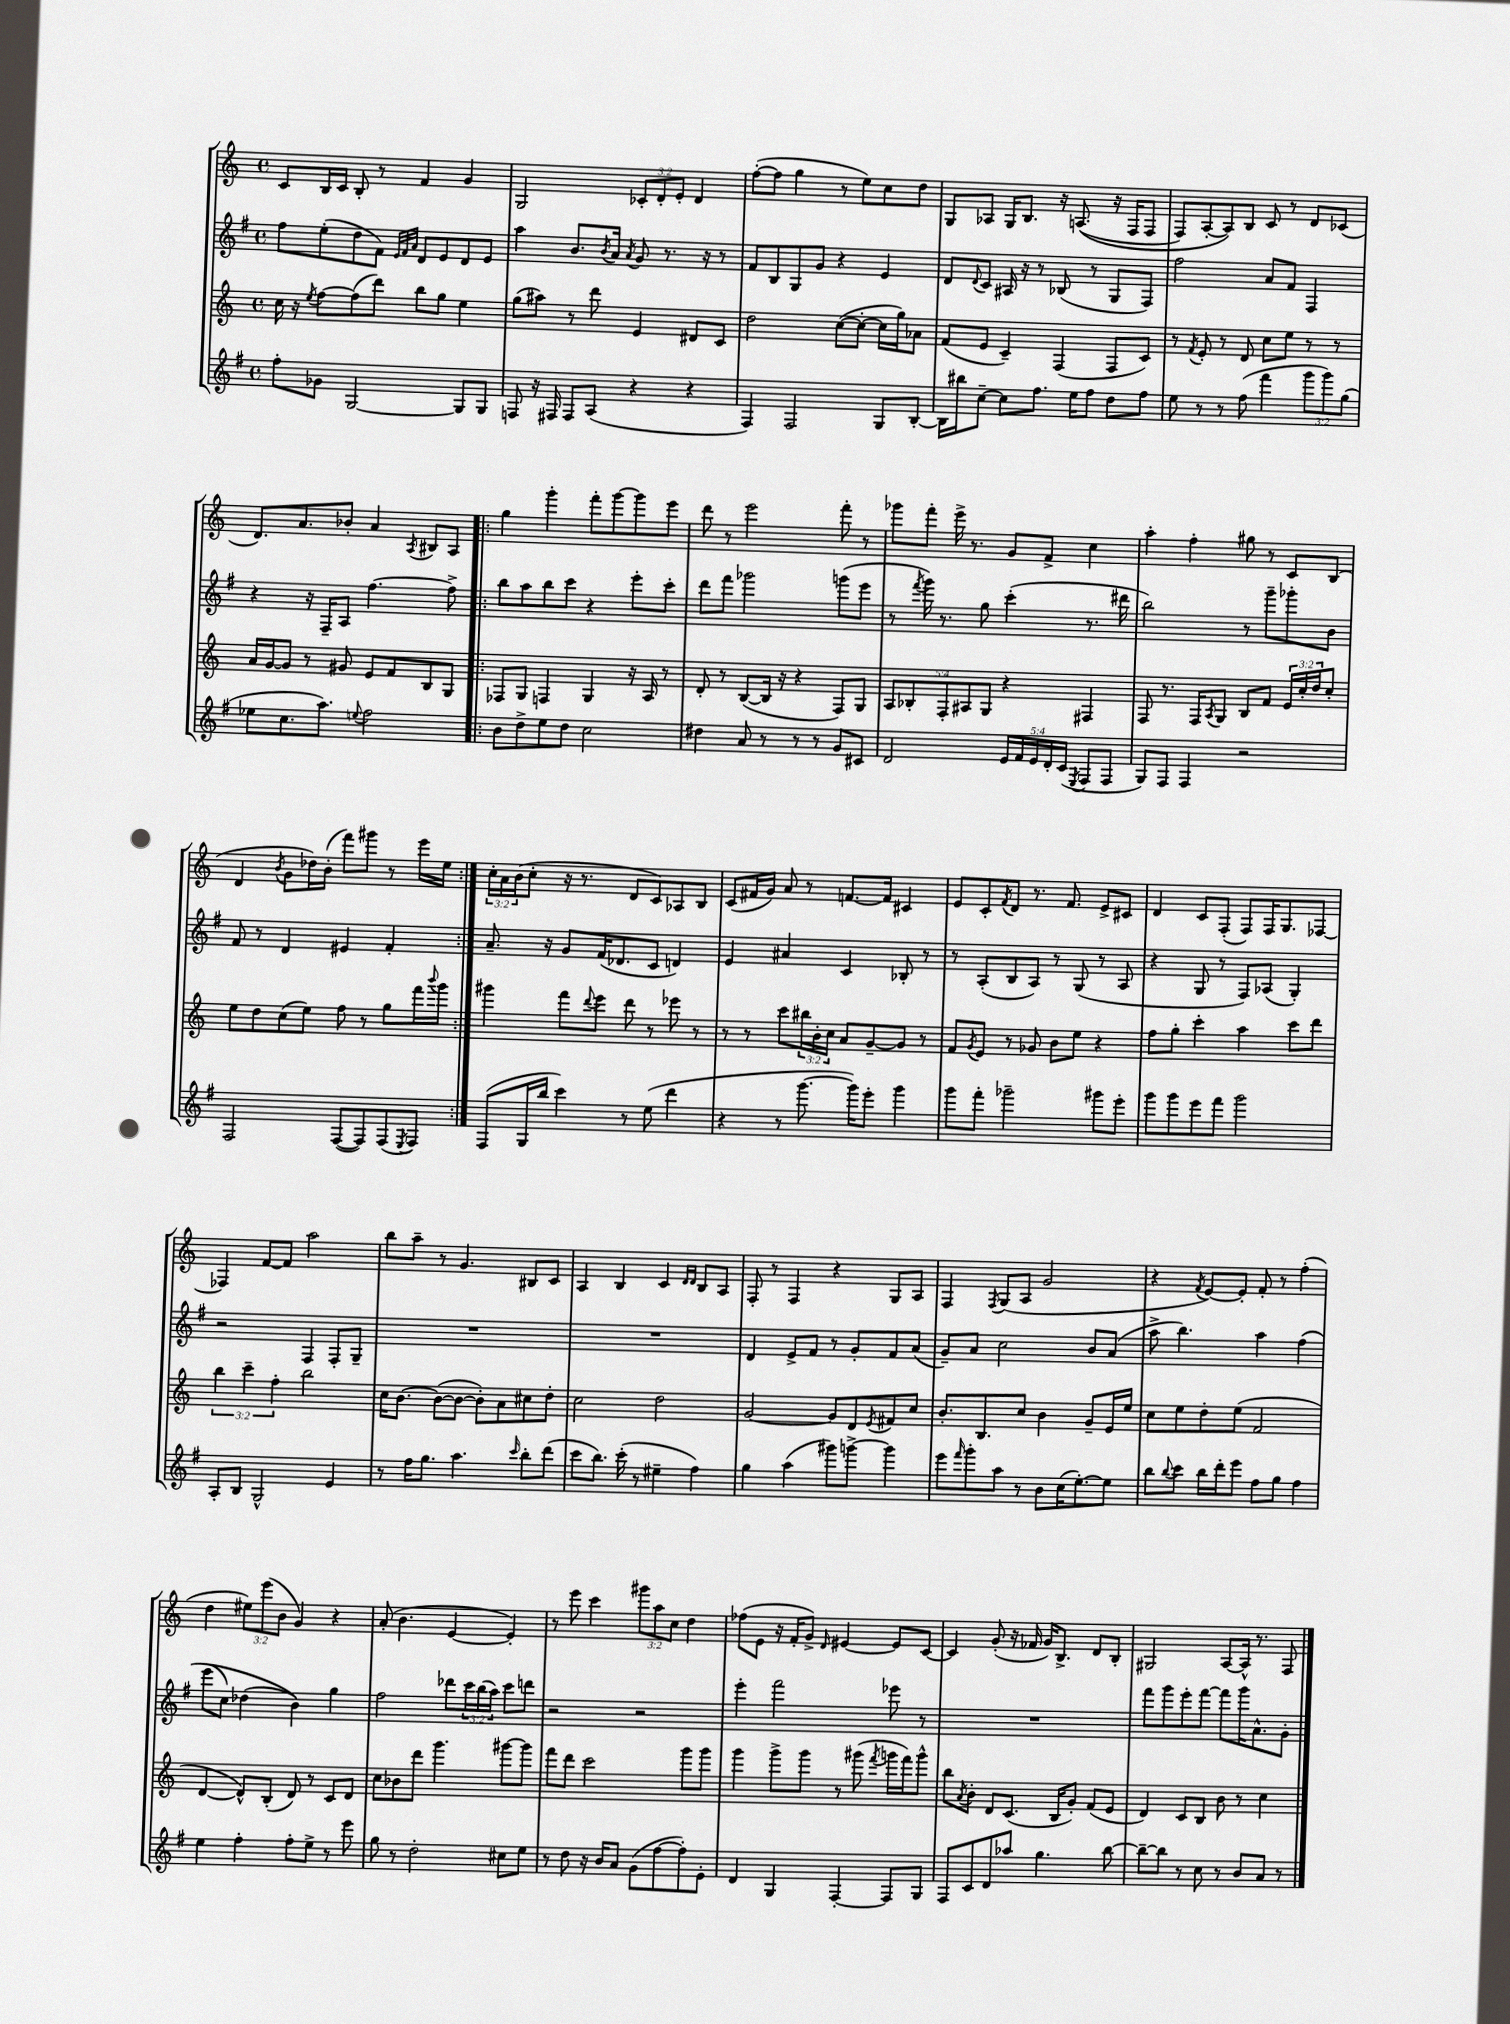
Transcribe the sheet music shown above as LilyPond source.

<<
\new StaffGroup <<
\new Staff = "s0" {
    \clef treble \key c \major \defaultTimeSignature \time 4/4 \override Staff.TupletNumber.text = #tuplet-number::calc-fraction-text
    c'8 b16 c'16 b8-. r8 f'4 g'4 |
    g2 \tuplet 3/2 { ces'8-. d'8-. e'8-. } d'4 |
    f''8~-.( f''8 g''4 r8 e''8) c''8 d''8 |
    g8 aes8 g16 b8. r16 a8.(\( r16 f16 f8 |
    f8) a8~-. a8\) b8 c'8 r8 d'8 ces'8( |
    d'8.) a'8. bes'8-. a'4 \acciaccatura { a8 } bis8 a8 |
    \repeat volta 2 { g''4 g'''4-. f'''8-. g'''8~ g'''8 e'''8 |
    d'''8 r8 e'''2 f'''8-. r8 |
    ges'''8 f'''8-. e'''16-> r8. g'8 f'8-> c''4 |
    a''4-. f''4-. gis''8 r8 c'8 b8( |
    d'4 \acciaccatura { b'8 } g'8 des''16) b'16-.( f'''8) gis'''8 r8 e'''16 e''16 | }
    \tuplet 3/2 { c''16-. a'16 b'16( } c''8-. r16 r8. d'8 c'8) aes8 b8 |
    c'8( fis'16 g'16) a'8 r8 f'8.~ f'16 cis'4 |
    e'8 c'8-. \acciaccatura { f'8 } d'8 r8. f'8. e'8-> cis'8 |
    d'4 c'8 f8-.( f8) f16 g8. fes8~ |
    fes4 f'8~ f'8 a''2 |
    b''8 a''8-- r8 g'4. bis8 c'8 |
    a4 b4 c'4 \grace { d'16 d'16 } b8 a8 |
    f8-. r8 f4 r4 g8 a8 |
    f4 \acciaccatura { f8 } g8( a8 g'2 |
    r4 \acciaccatura { f'8 } e'8~) e'8-. f'8-. r8 f''4-.( |
    d''4 \tuplet 3/2 { eis''8) e'''8( b'8 } g'4) r4 |
    a'8-.( b'4. e'4~ e'4-.) |
    r8 e'''8 c'''4 \tuplet 3/2 { gis'''8 a''8 c''8 } d''4 |
    fes''8( e'8 r16 f'16-. g'8->) \grace { d'16 } eis'4~ eis'8 c'8~ |
    c'4 g'8-.( r16 fes'16 g'16) b8.-> d'8 b8-. |
    gis2 a8~ a16-^ r8. f8 \bar "|." |
}
\new Staff = "s1" {
    \clef treble \key g \major \defaultTimeSignature \time 4/4 \override Staff.TupletNumber.text = #tuplet-number::calc-fraction-text
    fis''8 e''8-.( d''8 fis'8) \grace { e'32 fis'32 a'32 } d'8 e'8 d'8 e'8 |
    a''4 b'8. \acciaccatura { b'8 } a'16 \acciaccatura { a'8 } g'8 r8. r16 r8 |
    fis'8 b8 g8 g'8 r4 e'4 |
    d'8 \appoggiatura { d'8 } c'8 ais16 r16 r8 bes8( r8 g8 fis8) |
    fis''2 a'8 fis'8 fis4 |
    r4 r16 fis16-- a8 fis''4.~ fis''8-> |
    \repeat volta 2 { b''8 a''8 b''8 c'''8 r4 e'''8-. c'''8-. |
    d'''8 fis'''8 ges'''2 g'''8( e'''8 |
    r8 \acciaccatura { fis'''8 } g'''16) r8. g''8 c'''4-.( r8. dis'''16 |
    b''2) r8 g'''8-- ges'''8-. b'8 |
    fis'8 r8 d'4 eis'4 fis'4-. | }
    a'8.-- r16 g'8 fis'16( des'8. c'8 d'4) |
    e'4 ais'4 c'4 bes8-. r8 |
    r8 a8-.( b8 a8) r8 g8( r8 a8 |
    r4 g8 r8 fis8) aes8( g4-.) |
    r2 fis4 fis8-. g8-- |
    R1 |
    R1 |
    d'4 e'8-> fis'8 r8 g'8-. fis'8 a'8( |
    g'8--) a'8 c''2 b'8 a'8( |
    a''8-> b''4.) a''4 fis''4\( |
    e'''8( c''8) des''4( b'4)\) g''4 |
    fis''2 des'''8 \tuplet 3/2 { c'''16 b''16( a''16) } c'''8 d'''8 |
    r2 r2 |
    e'''4-. fis'''2 ees'''8 r8 |
    R1 |
    fis'''8 g'''8 e'''8-. fis'''8~ fis'''8 g'''16 a'8.-^ g'8-. \bar "|." |
}
\new Staff = "s2" {
    \clef treble \key c \major \defaultTimeSignature \time 4/4 \override Staff.TupletNumber.text = #tuplet-number::calc-fraction-text
    c''16 r16 \acciaccatura { e''8 } f''8~ f''8( d'''8) b''8 g''8 e''4 |
    g''8( ais''8) r8 d'''8 e'4 dis'8 c'8 |
    d''2 c''8~( c''8~-. c''16 g''16) aes'8 |
    f'8( e'8 c'4--) f4( f8 c'8) |
    r8 \acciaccatura { f'8 } e'8-. r8 d'8 c''8 e''8 r8 r8 |
    a'16 g'16~ g'8 r8 gis'8 e'8 f'8 b8 g8 |
    \repeat volta 2 { fes8 g8 f4 g4 r16 a16 r8 |
    d'8-. r8 b8~( b16 r16 r4 f8) g8 |
    \tuplet 5/4 { a8 bes8-. f8-. ais8 g8 } r4 fis4 |
    f8 r8. f16 \acciaccatura { a8 } g8 b8 f'8 \tuplet 3/2 { e'16 c''16-. d''16 } c''8-. |
    e''8 d''8 c''8( e''8) f''8 r8 g''8 f'''16 \appoggiatura { b'''8 } g'''16 | }
    gis'''4 f'''8 \appoggiatura { d'''8 } e'''8 d'''8 r8 ees'''8 r8 |
    r8 r8 c'''8 \tuplet 3/2 { bis''16 b'16-. c''16 } a'8 g'8~-- g'8 r8 |
    f'8 \acciaccatura { g'8 } e'8 r8 ges'8 b'8 e''8 r4 |
    f''8 g''8-. c'''4-. a''4 c'''8 d'''8 |
    \tuplet 3/2 { b''4 c'''4-- f''4-. } b''2 |
    c''16 b'8.~ b'8~( b'8~ b'8-.) a'8 cis''8 d''8-. |
    c''2 d''2 |
    g'2~ g'8 d'8 \acciaccatura { e'8 } fis'8 c''8 |
    b'8.-. b8. c''8 b'4 g'8-- e'16 e''16 |
    c''8 e''8 d''8-. e''8( f'2 |
    d'4~ d'8-^) b8-.( d'8) r8 c'8 d'8 |
    c''8 bes'8 d'''8 g'''4. gis'''8~ gis'''8 |
    f'''8 d'''8 c'''2 g'''8 g'''8 |
    g'''4 g'''8-> g'''8 r8 gis'''8( \acciaccatura { f'''8 } g'''16 f'''16) g'''8-^ |
    b''8 \acciaccatura { a'8 } b'8-. d'8 c'8.( b16 g'8-.) f'8( e'8 |
    d'4) c'8 b8 b'8 r8 c''4 \bar "|." |
}
\new Staff = "s3" {
    \clef treble \key g \major \defaultTimeSignature \time 4/4 \override Staff.TupletNumber.text = #tuplet-number::calc-fraction-text
    fis''8-. ges'8 g2~ g8 g8 |
    f8 r16 fis16 fis8 a8( r4 r4 |
    fis4) fis2 g8 b8~-. |
    b16 bis''16 c''8~-- c''8 fis''8. e''16 fis''8 d''8 fis''8 |
    e''8 r8 r8 fis''8( fis'''4 \tuplet 3/2 { g'''8 g'''8) g''8( } |
    ees''8 c''8. a''8.) \appoggiatura { e''8 } fis''2 |
    \repeat volta 2 { b'8 d''8-> e''8 d''8 c''2 |
    dis''4 a'8 r8 r8 r8 g'8 cis'8 |
    d'2 \tuplet 5/4 { e'16 fis'16 e'16 d'16-. c'16( } \acciaccatura { e8 } fis8 fis8 |
    g8) fis8 fis4 r2 |
    fis2 fis8~( fis8) fis8( \acciaccatura { e8 } fis8) | }
    fis8( g16 b''16 c'''4) r8 e''8( d'''4 |
    r4 r8 g'''8.~ g'''16) e'''8-. g'''4 |
    g'''8 fis'''8-. ges'''2-- gis'''8 e'''8-. |
    g'''8 g'''8 e'''8 fis'''8 g'''2 |
    a8-. b8 g2-^ e'4 |
    r8 fis''16 g''8. a''4. \grace { c'''16 } b''8-. d'''8( |
    c'''8 b''8.) c'''16-.( r8 eis''4-- fis''4) |
    g''4 a''4( gis'''8) g'''8~-> g'''4 |
    e'''8 \grace { fis'''16 } g'''8-. a''8 r8 b'8 c''16( e''8.~-.) e''8 |
    b''8 \appoggiatura { b''8 } c'''8 b''16 d'''16-. e'''8 fis''8 g''8 fis''4 |
    e''4 fis''4-. fis''8-. e''8-> r8 e'''8 |
    g''8 r8 d''2-. cis''8 e''8 |
    r8 d''8 r16 b'16 a'8 g'8( fis''8~ fis''8-.) e'8-. |
    d'4 g4 fis4~-. fis8 g8 |
    fis8 c'8 d'8 aes''8 g''4. b''8~ |
    b''8~-- b''8 r8 c''8 r8 b'8 a'8 r8 \bar "|." |
}
>>
>>
\layout { \context { \Score \remove "Bar_number_engraver" } }
